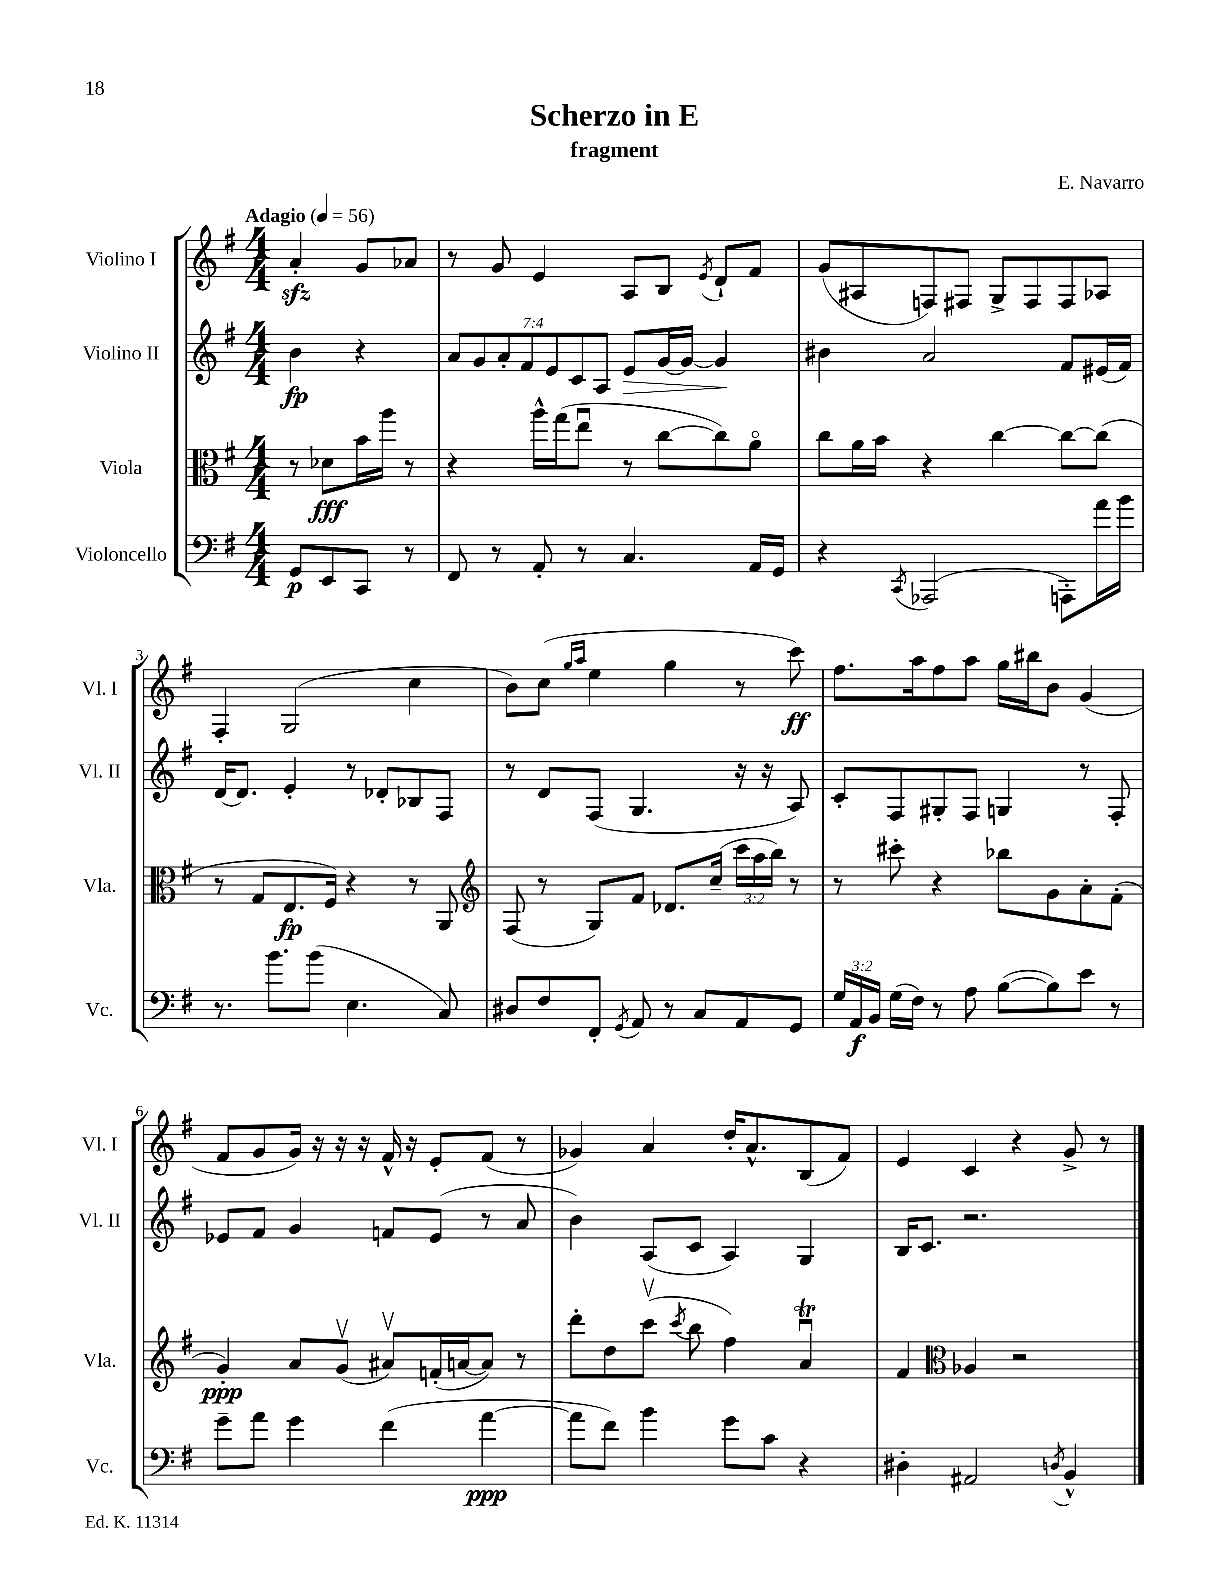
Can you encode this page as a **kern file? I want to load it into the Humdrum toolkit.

**kern	**dynam	**kern	**dynam	**kern	**dynam	**kern	**dynam
*part4	*part4	*part3	*part3	*part2	*part2	*part1	*part1
*staff4	*staff4	*staff3	*staff3	*staff2	*staff2	*staff1	*staff1
*I"Violoncello	*	*I"Viola	*	*I"Violino II	*	*I"Violino I	*
*I'Vc.	*	*I'Vla.	*	*I'Vl. II	*	*I'Vl. I	*
*clefF4	*	*clefC3	*	*clefG2	*	*clefG2	*
*k[f#]	*	*k[f#]	*	*k[f#]	*	*k[f#]	*
*M4/4	*	*M4/4	*	*M4/4	*	*M4/4	*
*MM56	*	*MM56	*	*MM56	*	*MM56	*
=	=	=	=	=	=	=	=
!	!	!	!	!	!	!LO:TX:a:B:t=Adagio	!
8GG/L	p	8r	.	4b\	fp	4azz'/	.
8EE/	.	8d-X\L	fff	.	.	.	.
8CC/J	.	16b\L	.	4r	.	8g/L	.
.	.	16aa\JJ	.	.	.	.	.
8r	.	8r	.	.	.	8a-X/J	.
=1	=1	=1	=1	=1	=1	=1	=1
8FF#/	.	4r	.	14a/L	.	8r	.
.	.	.	.	14g/	.	.	.
8r	.	.	.	.	.	8g/	.
.	.	.	.	14a'/	.	.	.
.	.	.	.	14f#/	.	.	.
8AA'/	.	16aa^^\LL	.	.	.	4e/	.
.	.	.	.	14e/	.	.	.
.	.	(16gg\J	.	.	.	.	.
.	.	.	.	14c/	.	.	.
8r	.	8eeu\J	.	.	.	.	.
.	.	.	.	14A/J	.	.	.
!	!	!	!	!	!LO:HP:b	!	!
4.C/	.	8r	.	8e/L	>	8A/L	.
.	.	[8cc\L	.	[16g/L	.	8B/J	.
.	.	.	.	16g/JJ_	.	.	.
.	.	.	.	.	.	8qe/	.
.	.	8cc\])	.	4g/]	.	8d`/L	.
16AA/LL	.	8a\J	.	.	.	8f#/J	.
16GG/JJ	.	.	.	.	.	.	.
.	.	.	.	.	]	.	.
=2	=2	=2	=2	=2	=2	=2	=2
4r	.	8cc\L	.	4b#X\	.	(8g/L	.
.	.	16a\L	.	.	.	8A#X/	.
.	.	16b\JJ	.	.	.	.	.
8qCC/	.	.	.	.	.	.	.
(2AAA-X/	.	4r	.	2a/	.	8Fn/)	.
.	.	.	.	.	.	8F#X/J	.
.	.	[4cc\	.	.	.	8G^/L	.
.	.	.	.	.	.	8F#/	.
8AAAn'\L)	.	8cc\L_	.	8f#/L	.	8F#/	.
16a\L	.	(8cc\J]	.	(16e#X/L	.	8A-X/J	.
16b\JJ	.	.	.	16f#/JJ)	.	.	.
!!LO:LB:g=z
=3	=3	=3	=3	=3	=3	=3	=3
8.r	.	8r	.	[16d/KL	.	4F#'/	.
.	.	.	.	8.d/J]	.	.	.
.	.	8G/L	.	.	.	.	.
8.b\L	.	.	.	.	.	.	.
.	.	8.E/	fp	4e'/	.	(2G/	.
(8b\J	.	.	.	.	.	.	.
.	.	16F#/Jk)	.	.	.	.	.
4.E\	.	4r	.	8r	.	.	.
.	.	.	.	8d-X'/L	.	.	.
.	.	8r	.	8B-X/	.	4cc\	.
8C/)	.	8AA/	.	8F#/J	.	.	.
=4	=4	=4	=4	=4	=4	=4	=4
*	*	*clefG2	*	*	*	*	*
8D#X/L	.	(8F#/	.	8r	.	8b\L)	.
8F#/	.	8r	.	8d/L	.	(8cc\J	.
.	.	.	.	.	.	16qqgg/LL	.
.	.	.	.	.	.	16qqaa/JJ	.
8FF#'/J	.	8G/L)	.	(8F#/J	.	4ee\	.
8qGG/	.	.	.	.	.	.	.
8AA/	.	8f#/J	.	4.G/	.	.	.
8r	.	8.d-X/L	.	.	.	4gg\	.
8C/L	.	.	.	.	.	.	.
.	.	(16cc~/Jk	.	.	.	.	.
8AA/	.	24ccc\LL	.	16r	.	8r	.
.	.	24aa\	.	.	.	.	.
.	.	.	.	16r	.	.	.
.	.	24bb\JJ)	.	.	.	.	.
8GG/J	.	8r	.	8A/)	.	8ccc\)	ff
=5	=5	=5	=5	=5	=5	=5	=5
24G/LL	.	8r	.	8c'/L	.	8.ff#\L	.
24AA/	f	.	.	.	.	.	.
24BB/JJ	.	.	.	.	.	.	.
(16G\LL	.	8ccc#X'\	.	8F#/	.	.	.
16F#\JJ)	.	.	.	.	.	16aa\k	.
8r	.	4r	.	8G#X'/	.	8ff#\	.
8A\	.	.	.	8F#/J	.	8aa\J	.
([8B\L	.	8bb-X\L	.	4Gn/	.	16gg\LL	.
.	.	.	.	.	.	16bb#X\J	.
8B\])	.	8g\	.	.	.	8b\J	.
8e\J	.	8a'\	.	8r	.	(4g/	.
8r	.	(8f#'\J	.	8F#'/	.	.	.
!!LO:LB:g=z
=6	=6	=6	=6	=6	=6	=6	=6
8g~\L	.	4g'/)	ppp	8e-X/L	.	8f#/L	.
8a\J	.	.	.	8f#/J	.	8g/	.
4g\	.	8a/L	.	4g/	.	16g/Jk)	.
.	.	.	.	.	.	16r	.
.	.	(8gv/J	.	.	.	16r	.
.	.	.	.	.	.	16r	.
(4f#\	.	8a#Xv/L)	.	8fn/L	.	16f#^^/	.
.	.	.	.	.	.	16r	.
.	.	(16fn'/L	.	(8e-/J	.	8e'/L	.
.	.	[16an/J	.	.	.	.	.
[4a\	ppp	8a/J])	.	8r	.	(8f#/J	.
.	.	8r	.	8a/	.	8r	.
=7	=7	=7	=7	=7	=7	=7	=7
8a\L]	.	8ddd'\L	.	4b\)	.	4g-X/)	.
8f#\J)	.	8dd\	.	.	.	.	.
4b\	.	(8cccv\J	.	(8A/L	.	4a/	.
.	.	8qccc/	.	.	.	.	.
.	.	8bb\	.	8c/J	.	.	.
8g\L	.	4ff#\)	.	4A/)	.	16dd'/KL	.
.	.	.	.	.	.	8.a^^/	.
8c\J	.	.	.	.	.	.	.
4r	.	4aTu/	.	4G/	.	(8B/	.
.	.	.	.	.	.	8f#/J)	.
=8	=8	=8	=8	=8	=8	=8	=8
4D#X'\	.	4f#/	.	16B/KL	.	4e/	.
.	.	.	.	8.c/J	.	.	.
*	*	*clefC3	*	*	*	*	*
2AA#X/	.	4A-X/	.	2.r	.	4c/	.
.	.	2r	.	.	.	4r	.
8qDn/	.	.	.	.	.	.	.
4BB^^/	.	.	.	.	.	8g^/	.
.	.	.	.	.	.	8r	.
==	==	==	==	==	==	==	==
*-	*-	*-	*-	*-	*-	*-	*-
